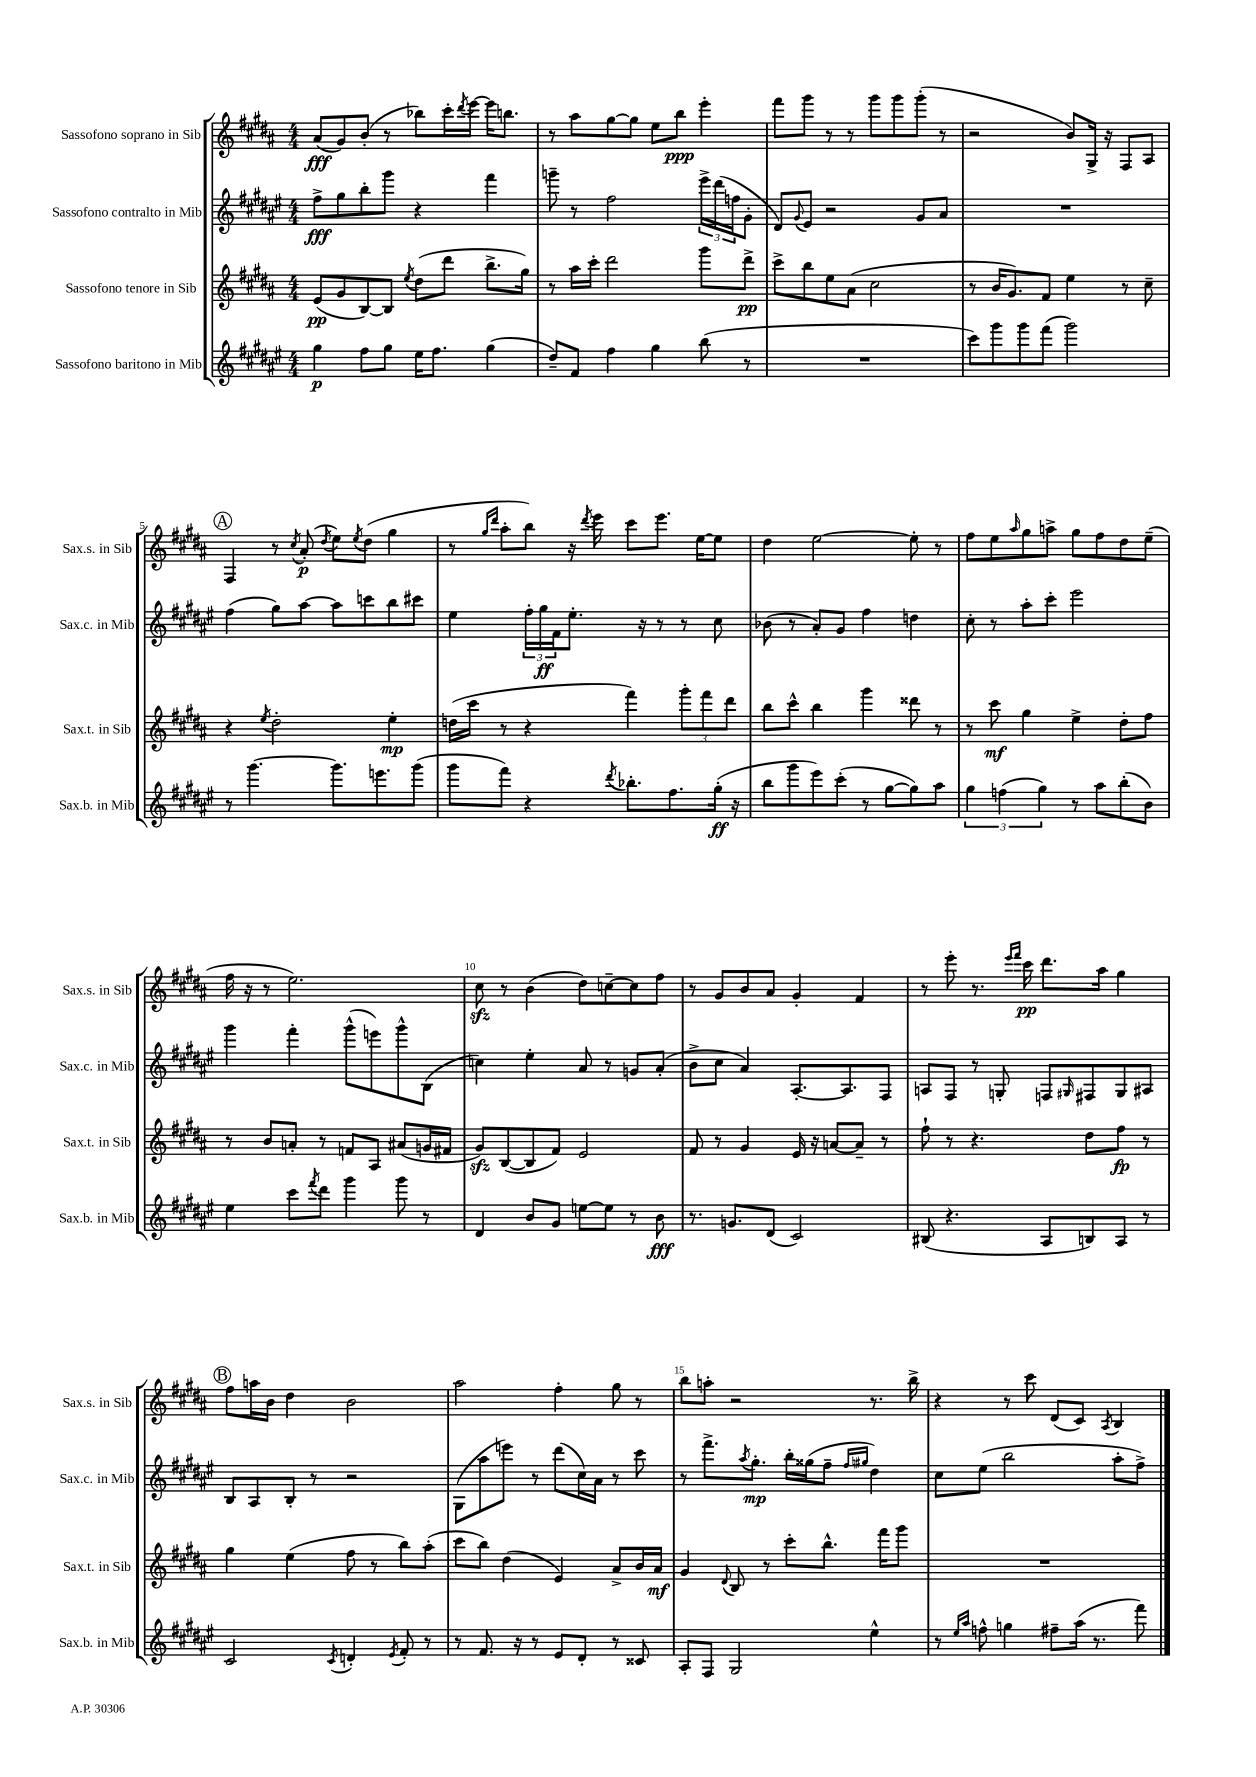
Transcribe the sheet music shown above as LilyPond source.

<<
\new StaffGroup <<
\new Staff = "s0" \with { instrumentName = "Sassofono soprano in Sib" shortInstrumentName = "Sax.s. in Sib" } {
    \clef treble \key b \major \numericTimeSignature \time 4/4
    ais'8\fff( gis'8) b'8-.( r8 bes''8) cis'''16-. \acciaccatura { dis'''8 } e'''16~ e'''16 b''8. |
    r8 ais''8 gis''8~ gis''8 e''8 b''8\ppp e'''4-. |
    fis'''8 gis'''8 r8 r8 gis'''8 gis'''8 gis'''8-.( r8 |
    r2 b'8) gis16-> r16 fis8 ais8 |
    \mark \markup { \circle "A" } fis4 r8 \acciaccatura { cis''8 } ais'8-.\p( \acciaccatura { dis''8 } e''8) \acciaccatura { e''8 } dis''8( gis''4 |
    r8 \grace { gis''16 dis'''16 } ais''8-. b''8) r16 \acciaccatura { dis'''8 } e'''16 cis'''8 e'''8. e''16~ e''8 |
    dis''4 e''2~ e''8-. r8 |
    fis''8 e''8 \grace { ais''16 } gis''8 a''8-> gis''8 fis''8 dis''8 e''8--( |
    fis''16 r16 r8 e''2.) |
    cis''8\sfz r8 b'4( dis''8) c''8~-- c''8 fis''8 |
    r8 gis'8 b'8 ais'8 gis'4-. fis'4 |
    r8 e'''8-. r8. \grace { e'''16 fis'''16 } cis'''16\pp dis'''8. ais''16 gis''4 |
    \mark \markup { \circle "B" } fis''8 a''16 b'16 dis''4 b'2 |
    ais''2 fis''4-. gis''8 r8 |
    b''8 a''8-. r2 r8. b''16-> |
    r4 r8 cis'''8 dis'8( cis'8) \acciaccatura { ais8 } b4 \bar "|." |
}
\new Staff = "s1" \with { instrumentName = "Sassofono contralto in Mib" shortInstrumentName = "Sax.c. in Mib" } {
    \clef treble \key fis \major \numericTimeSignature \time 4/4
    fis''8->\fff gis''8 b''8-. gis'''8 r4 fis'''4 |
    g'''8-- r8 fis''2 \tuplet 3/2 { eis'''16-> dis'''16( f''16 } gis'8-. |
    dis'8) \appoggiatura { gis'8 } eis'8 r2 gis'8 ais'8 |
    R1 |
    \mark \markup { \circle "A" } fis''4( gis''8) ais''8~ ais''8 c'''8 b''8 cis'''8 |
    eis''4 \tuplet 3/2 { fis''16-. gis''16\ff fis'16 } eis''8.-. r16 r8 r8 cis''8 |
    bes'8( r8 ais'8-.) gis'8 fis''4 d''4 |
    cis''8-. r8 ais''8-. cis'''8-. eis'''2 |
    gis'''4 fis'''4-. gis'''8-^( e'''8) gis'''8-^ b8( |
    c''4) eis''4-. ais'8 r8 g'8 ais'8-.( |
    b'8-> cis''8 ais'4) ais8.~-. ais8. fis8 |
    a8 fis8 r8 g8-. f8 \grace { gis16 } fis8 gis8 ais8 |
    \mark \markup { \circle "B" } b8 ais8 b8-. r8 r2 |
    gis8( ais''8 e'''8) r8 dis'''8( cis''16) ais'16 r8 cis'''8 |
    r8 fis'''8.-> \acciaccatura { ais''8 } gis''8.-.\mp b''16-. gisis''16( fis''8-- \grace { fis''16 gis''16 } dis''4) |
    cis''8 eis''8( b''2 ais''8-. fis''8->) \bar "|." |
}
\new Staff = "s2" \with { instrumentName = "Sassofono tenore in Sib" shortInstrumentName = "Sax.t. in Sib" } {
    \clef treble \key b \major \numericTimeSignature \time 4/4
    e'8\pp( gis'8 b8~) b8 \acciaccatura { e''8 } dis''8( dis'''8 b''8.-> gis''16) |
    r8 ais''16 cis'''16-. dis'''2 gis'''8 dis'''8->\pp |
    cis'''8-> b''8 e''8 ais'8( cis''2 |
    r8 b'16 gis'8.) fis'8 e''4 r8 cis''8-- |
    \mark \markup { \circle "A" } r4 \acciaccatura { e''8 } dis''2-. e''4-.\mp |
    d''16( cis'''16 r8 r4 fis'''4) \tuplet 3/2 { gis'''8-. fis'''8 dis'''8 } |
    b''8 cis'''8-^ b''4 gis'''4 disis'''8 r8 |
    r8 cis'''8\mf gis''4 e''4-> dis''8-. fis''8 |
    r8 b'8 a'8-. r8 f'8 ais8 ais'8( g'16 fis'16 |
    gis'8\sfz) b8~( b8 fis'8) e'2 |
    fis'8 r8 gis'4 e'16 r16 a'8~ a'8-- r8 |
    fis''8-! r8 r4. dis''8 fis''8\fp r8 |
    \mark \markup { \circle "B" } gis''4 e''4( fis''8 r8 b''8) ais''8-.( |
    cis'''8 b''8) dis''4( e'4) ais'8-> b'16 ais'16\mf |
    gis'4 \appoggiatura { dis'8 } b8 r8 cis'''8-. b''8.-^ fis'''16 gis'''8 |
    R1 \bar "|." |
}
\new Staff = "s3" \with { instrumentName = "Sassofono baritono in Mib" shortInstrumentName = "Sax.b. in Mib" } {
    \clef treble \key fis \major \numericTimeSignature \time 4/4
    gis''4\p fis''8 gis''8 eis''16 fis''8. gis''4( |
    dis''8--) fis'8 fis''4 gis''4 b''8( r8 |
    R1 |
    cis'''8) gis'''8 gis'''8 fis'''8( gis'''2) |
    \mark \markup { \circle "A" } r8 gis'''4.~ gis'''8. e'''8. gis'''8( |
    gis'''8 fis'''8) r4 \acciaccatura { dis'''8 } bes''8.-. fis''8. gis''16-.\ff( r16 |
    b''8 gis'''8 eis'''8) cis'''8-.( r8 gis''8~ gis''8) ais''8 |
    \tuplet 3/2 { gis''4 f''4( gis''4) } r8 ais''8 b''8-.( b'8) |
    eis''4 cis'''8 \acciaccatura { fis'''8 } dis'''8 gis'''4 gis'''8 r8 |
    dis'4 b'8 gis'8 e''8~ e''8 r8 b'8\fff |
    r8. g'8. dis'8( cis'2) |
    bis8( r4. ais8 b8) ais8 r8 |
    \mark \markup { \circle "B" } cis'2 \acciaccatura { cis'8 } d'4-. \acciaccatura { eis'8 } fis'8-. r8 |
    r8 fis'8. r16 r8 eis'8 dis'8-. r8 cisis'8 |
    ais8-. fis8 gis2 eis''4-^ |
    r8 \grace { eis''16 ais''16 } f''8-^ g''4 fis''8-- ais''16( r8. fis'''8) \bar "|." |
}
>>
>>
\layout { \context { \Score \override BarNumber.break-visibility = ##(#f #t #t) barNumberVisibility = #(every-nth-bar-number-visible 5) } }
